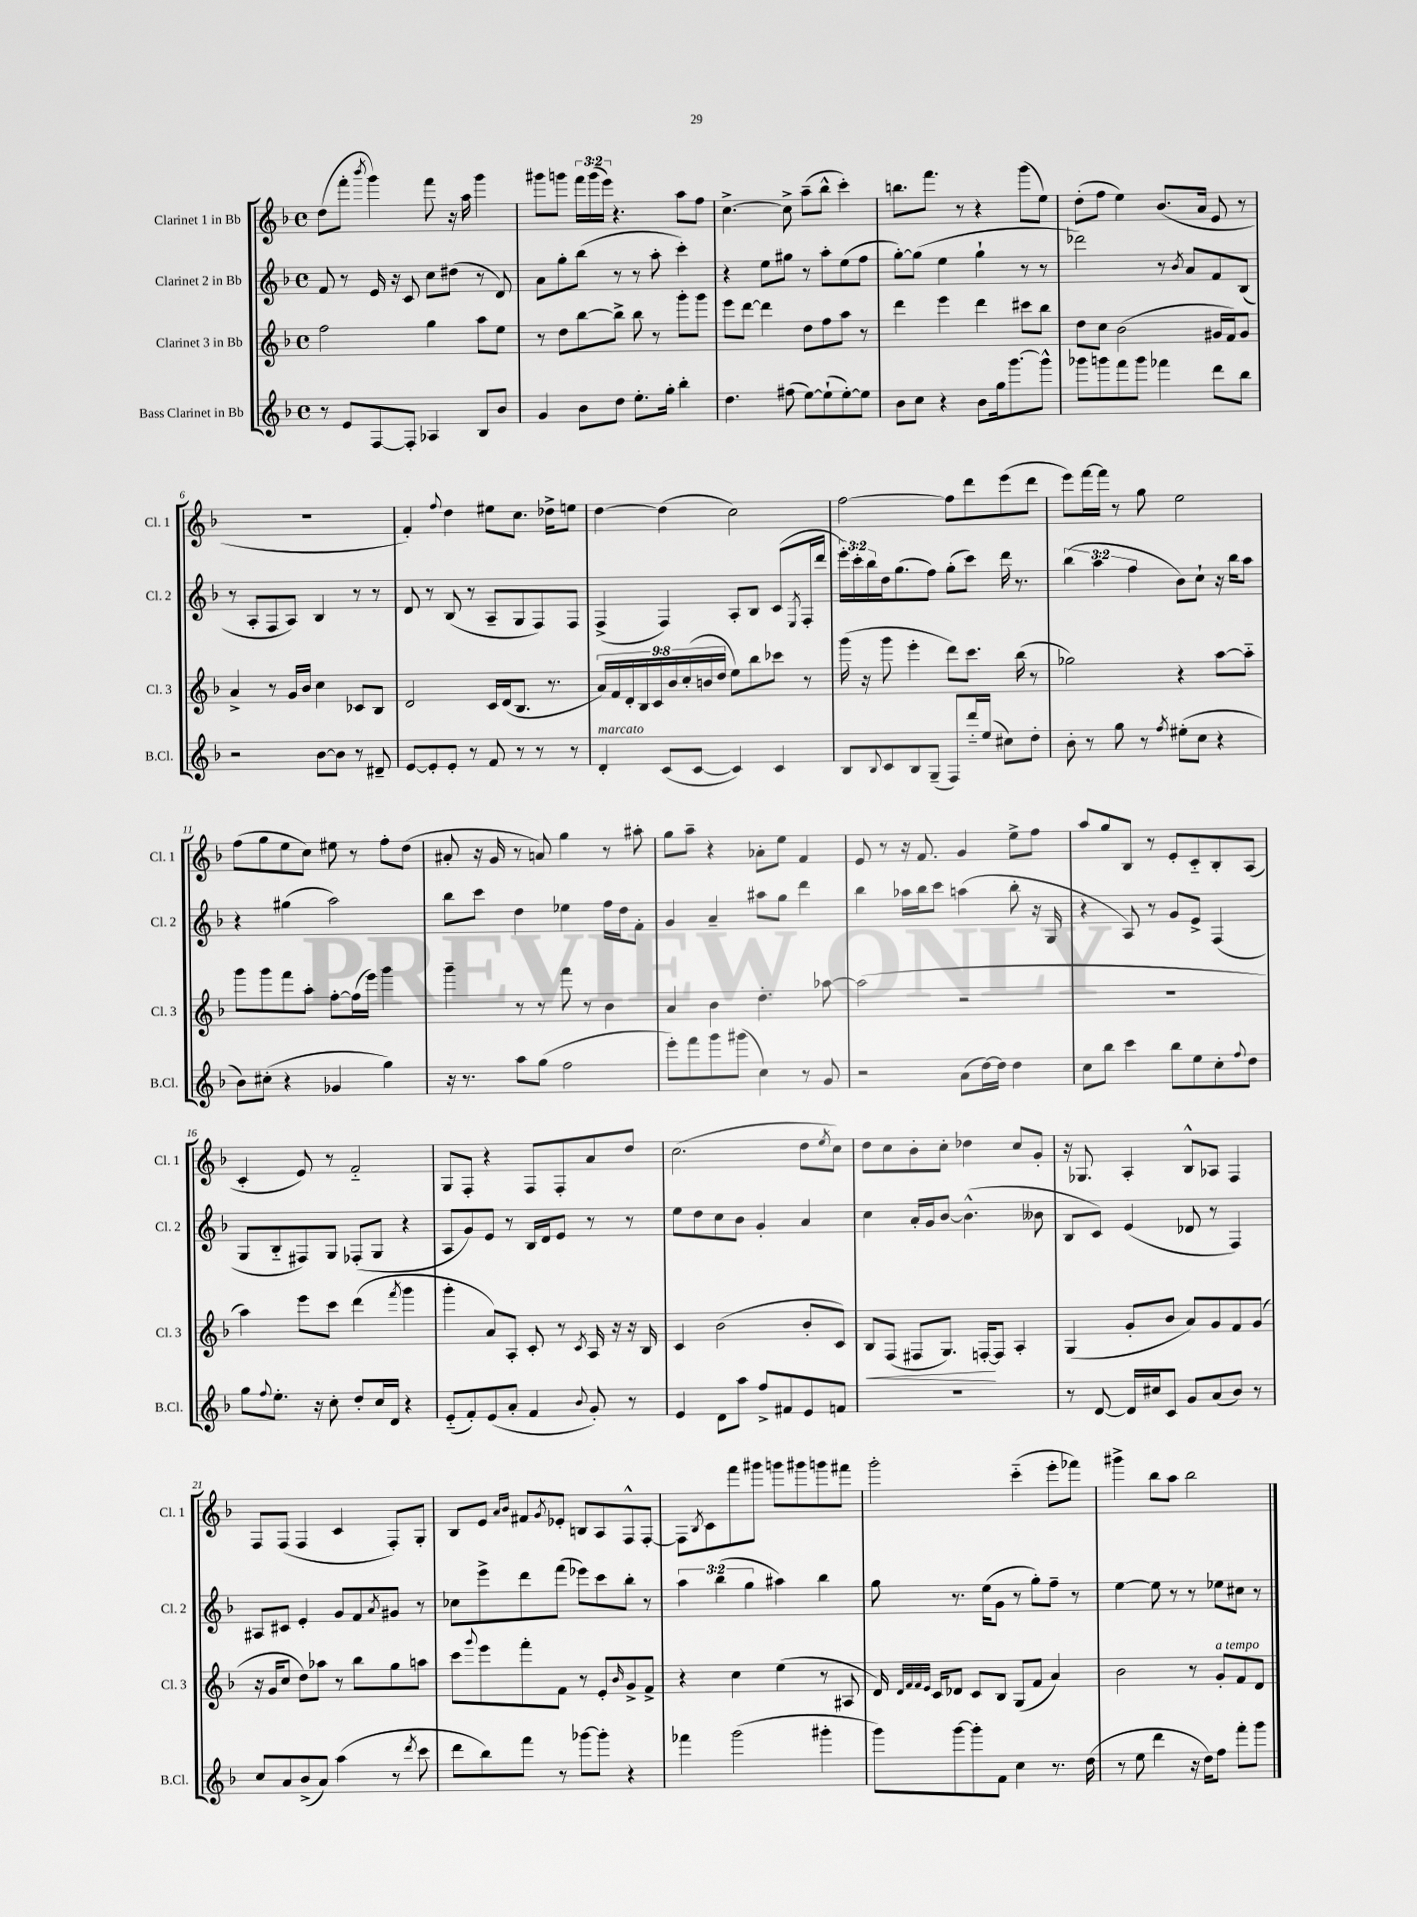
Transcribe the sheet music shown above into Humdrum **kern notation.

**kern	**kern	**kern	**kern
*staff4	*staff3	*staff2	*staff1
*clefG2	*clefG2	*clefG2	*clefG2
*k[b-]	*k[b-]	*k[b-]	*k[b-]
*M4/4	*M4/4	*M4/4	*M4/4
*met(c)	*met(c)	*met(c)	*met(c)
8r	2ff\	8f/	(8dd\L
8e/L	.	8r	8fff'\J
.	.	.	8qbbb-/
[8F/	.	16e/	4ggg\)
.	.	16r	.
8F'/]J	.	8c/	.
4A-/	4gg\	8cc\L	8fff\
.	.	(8dd#\J	16r
.	.	.	16aa\
8B-/L	8aa\L	8r	4ggg\
8b-/J	8ee\J	8d/)	.
=	=	=	=
4g/	8r	8a\L	8ggg#\L
.	8dd\L	8gg'\	8ggg\J
8b-\L	[8bb-\	(8bb-\J	24fff\LL
.	.	.	(24ggg\
.	.	.	24eee\JJ)
8dd\J	8bb-^\]J	8r	4.r
8.ee'\L	8bb-\	8r	.
.	8r	8aa'\	.
16gg'\Jk	.	.	.
4bb-'\	8ggg'\L	4ccc'\)	8aa\L
.	8ggg\J	.	8ff\J
=	=	=	=
4.dd\	8eee\L	4r	[4.cc^\
.	[8ddd\J	.	.
.	4ddd\]	8ee\L	.
(8ff#\	.	8gg#\J	8cc^\]
[8ee\L)	8dd\L	8r	(8aa~\L
(8ee`\]	8ff\	8aa'\L	8bb-^^\J
[8ee'\)	8aa\J	(8ee\	4ccc'\)
8ee\]J	8r	8ff\J	.
=	=	=	=
8b-\L	4ddd\	[8gg'\L)	8.bb\L
8cc\J	.	(8gg\]J	.
.	.	.	8.fff\J
4r	4eee\	4ee\	.
.	.	.	8r
8b-\L	4ddd\	4gg`\	4r
16gg\k	.	.	.
[8.ggg\	.	.	.
.	8ccc#\L	8r	(8ggg\L
8ggg^^\]J	8bb-\J	8r	8ee\J)
=	=	=	=
8ggg-\L	8dd\L	2ddd-\)	(8dd'\L
8ggg\	8cc\J	.	8ff\J
8fff\	(2b-\	.	4ee\)
8ggg\J	.	.	.
4fff-\	.	8r	(8.b-/L
.	.	8qb-/	.
.	.	8a/L	.
.	.	.	16a/Jk
8ddd\L	16g#/LL	8f/	8e/
.	16f/J)	.	.
8bb-\J	8g#/J	(8B-/J	8r
=	=	=	=
2r	4a^/	8r	1r
.	.	8A'/L	.
.	8r	8F/	.
.	16g/LL	8A/J)	.
.	16b-/JJ	.	.
[8b-\L	4cc\	4B-/	.
8b-\]J	.	.	.
8r	8c-/L	8r	.
8d#~/	8B-/J	8r	.
=	=	=	=
[8e/L	2d/	8d/	4f'/)
8e'/]	.	8r	.
.	.	.	8qqff/
8e'/J	.	(8B-/	4dd\
8r	.	8r	.
8f/	16c/LL	8A~/L	8ee#\L
.	(16d/J	.	.
8r	8.B-/J	8G/	8.cc\J
8r	.	8F/)	.
.	8.r	.	16dd-^\LK
8r	.	8F/J	8ee\J
=	=	=	=
4d'/	18a/LL)	(4F^/	[4dd\
.	18f/	.	.
.	18d'/	.	.
.	18B-/	.	.
.	18c/	.	.
(8c/L	.	4F/)	(4dd\]
.	18b-/	.	.
.	(18cc'/	.	.
[8c/J	.	.	.
.	18b/	.	.
.	18dd/JJ	.	.
4c/])	8ee\L)	8A'/L	2cc\)
.	8bb-\	8B-/J	.
4c/	8ccc-\J	(8c/L	.
.	.	8qE/	.
.	8r	16F'/L	.
.	.	16ddd/JJ	.
=	=	=	=
8B-/L	(16ggg\	24eee'\LL)	[2ff\
.	.	24ccc'\	.
.	16r	.	.
.	.	24bb-\	.
8qqB-/	.	.	.
8c/	8ggg\	16dd\J	.
.	.	(8.gg\	.
8B-/	4eee'\	.	.
(8G~/J	.	8ff\J)	.
8F/L)	8ddd\L)	(8gg'\L	8ff\]L
16ddd'~/L	8.ccc\J	8ccc\J)	8ddd\
(16ee/JJ	.	.	.
8cc#\L)	.	16ddd\	(8eee\
.	(16bb-\	8.r	.
8dd'\J	8r	.	8ddd\J
=	=	=	=
8b-'\	2gg-\)	(6bb-\	8eee\L)
8r	.	.	[16fff\L
.	.	6aa\	.
.	.	.	16fff\]JJ
8gg\	.	.	8r
.	.	6ff\	.
8r	.	.	8gg\
8qff/	.	.	.
(8ee#'\L	4r	8b-\L)	2ee\
8cc\J	.	8cc`\J	.
4r	[8aa\L	16r	.
.	.	16bb-\LK	.
.	8aa'~\]J	8aa\J	.
=	=	=	=
8b-\L)	8ggg\L	4r	(8ff\L
(8cc#'\J	8ggg\	.	8gg\
4r	8fff\	(4gg#\	8ee\
.	8aa'\J	.	8cc\J)
4g-/	[8ff'\L	2aa\)	8ee#\
.	(16ff\]L	.	8r
.	16eee\JJ)	.	.
4gg\)	4ggg\	.	8ff'\L
.	.	.	(8dd\J
=	=	=	=
16r	4ggg~\	8bb-\L	8a#'/
8.r	.	.	.
.	.	8ccc\J	16r
.	.	.	16g/
8aa\L	8r	4dd\	8r
(8gg\J	8r	.	8a/)
2ff\	8fff\	4ee-\	4gg\
.	8r	.	.
.	4b-\	16ff\LL	8r
.	.	16dd\J	.
.	.	8f'\J	8aa#'\
=	=	=	=
8eee'\L)	4a/	4g/	8gg\L
8fff\	.	.	8aa~\J
8ggg\	4b-\	4a~/	4r
(8ggg#\J	.	.	.
4cc\)	4.dd'\	8aa#\L	8a-'\L
.	.	8gg\J	8ee\J
8r	.	4ddd\	4f/
8g/	[8aa-\	.	.
=	=	=	=
2r	(2aa-\]	4bb-\	8e/
.	.	.	8r
.	.	16aa-\LL	16r
.	.	16bb-\J	8.f/
.	.	8ccc\J	.
(8a\L	2r	(4aa\	4g/
[16dd\L)	.	.	.
16dd\]JJ	.	.	.
4dd\	.	8bb-'\	8ee^\L
.	.	16r	8ff\J
.	.	16G/	.
=	=	=	=
8cc\L	1r	4r	8aa/L
8bb-\J	.	.	8gg/
4ccc\	.	8A/)	8B-/J
.	.	8r	8r
8bb-\L	.	8g/L	8e'/L
8ee\	.	8e^/J	8c'~/
8cc'\	.	(4F/	8B-'/
8qqff/	.	.	.
8dd\J	.	.	(8A/J
=	=	=	=
8gg\L	4aa\)	8G/L	4c'/
8qqff/	.	.	.
8.ee'\J	.	8B-'~/	.
.	8eee\L	8F#/)	8e/)
16r	.	.	.
8cc'\	8ccc\J	8G/J	8r
8dd'/L	(4ddd\	(8F-'/L	2f'~/
16cc/L	.	8G/J	.
16d/JJ	.	.	.
.	8qfff/	.	.
4r	4ggg\	4r	.
=	=	=	=
(8e'~/L	4ggg'\	8A/L	8G/L
8f'/)	.	8g/)	8F'/J
(8e/	8a/L)	8e/J	4r
8a'/J	8A'/J	8r	.
4f/	8c'/	16B-/LL	8F/L
.	.	16d/J	.
.	8r	8e/J	8F'/
8qqb-/	8qc/	.	.
8g'/)	16A/	8r	8a/
.	16r	.	.
8r	16r	8r	8dd/J
.	16B-/	.	.
=	=	=	=
4e/	4c/	8ee\L	(2.cc\
.	.	8dd\	.
8d\L	(2b-\	8cc\	.
8aa\J	.	8b-\J	.
8ff^/L	.	4g'/	.
8f#/	.	.	.
8e/	8b-'/L	4a/	8dd\L
.	.	.	8qee/
8f/J	8c/J)	.	8cc\J)
=	=	=	=
1r	8B-/L	4cc\	8dd\L
.	(8F/J	.	8cc\
.	8F#/L	16a'/LL	8b-'\
.	.	16g/J	.
.	8.G/J)	[8b-/J	8cc'\J
.	.	(4.b-^^\]	4dd-\
.	[16F'/LK	.	.
.	8F/]J	.	.
.	4A'/	.	8cc/L
.	.	8b--\	8g'/J
=	=	=	=
8r	(4G/	8B-/L	16r
.	.	.	8.G-/
[8d/	.	8c/J)	.
16d/]LL	8g'/L	(4e/	4A'/
16cc#/J	.	.	.
8c/J	8b-/J	.	.
8g/L	8a/L)	8d-/	8B-^^/L
(8a/	8g/	8r	8A-/J
8b-/J)	8f/	4F/)	4F/
8r	(8g/J	.	.
=	=	=	=
8cc/L	16r	8A#/L	8F/L
.	16g/LK	.	.
8a/	8cc/J	8c#/J	(8F/J
(8b-^/	8dd\L)	4e'/	4F/
8a/J)	8aa-\J	.	.
(4aa\	8r	8g/L	4c/
.	8bb-\L	8f/	.
.	.	8qa/	.
8r	8gg\	8g#/J	8F'/L)
8qddd/	.	.	.
8ccc\	8aa\J	8r	8G'/J
=	=	=	=
8ddd\L	8ccc\L	8cc-\L	8B-/L
.	8qqggg/	.	.
8bb-\)	8eee\	8eee^\	8e/J
.	.	.	16qqa/LL
.	.	.	16qqb-/JJ
8fff\J	8fff'\	8ddd\	8f#/L
.	.	.	8qg/
8r	8f\J	(8fff\J	8e-'/J
[8ggg-\L	8r	8eee-\L)	8B/L
8ggg-'\]J	8e'/L	8ccc\	8A/
.	16qqb-/	.	.
4r	8g^/	8bb-'\J	8F^^/
.	8f^/J	8r	[8F'/J
=	=	=	=
4fff-\	4r	6aa\	8F\]L
.	.	.	8qB-/
.	.	.	8c\
.	.	(6bb-\	.
(2ggg\	4cc\	.	8fff\
.	.	6gg\	.
.	.	.	8ggg#\J
.	(4ee\	4aa#\)	8ggg\L
.	.	.	8ggg#\
4ggg#'\	8r	4bb-\	8ggg\
.	8A#/	.	8fff#\J
=	=	=	=
8ggg\L)	16d/)	8gg\	2ggg'\
.	32qqd/LLL	.	.
.	32qqf/	.	.
.	32qqf/	.	.
.	32qqe/JJJ	.	.
.	16c/LK	.	.
[8ggg\	8d-/J	8.r	.
8ggg'\]	8c/L	.	.
.	.	(16ee\LK	.
8f\J	8B-/J	8g\J	.
4cc\	(8G/L	8r	(4ccc'~\
.	8f/J	8gg'\L)	.
8.r	4a/)	8ff~\J	8eee'\L
.	.	8r	8fff-\J)
(16dd\	.	.	.
=	=	=	=
8r	2b-\	[4ee\	4ggg#^\
8ee\	.	.	.
4ddd\	.	8ee\]	8bb-\L
.	.	8r	8aa\J
16r	8r	8r	2bb-\
16dd\LK)	.	.	.
8ff\J	8g'/L	8ee-\L	.
8fff'\L	8f/	8cc#\J	.
8ggg\J	8d/J	8r	.
==	==	==	==
*-	*-	*-	*-
